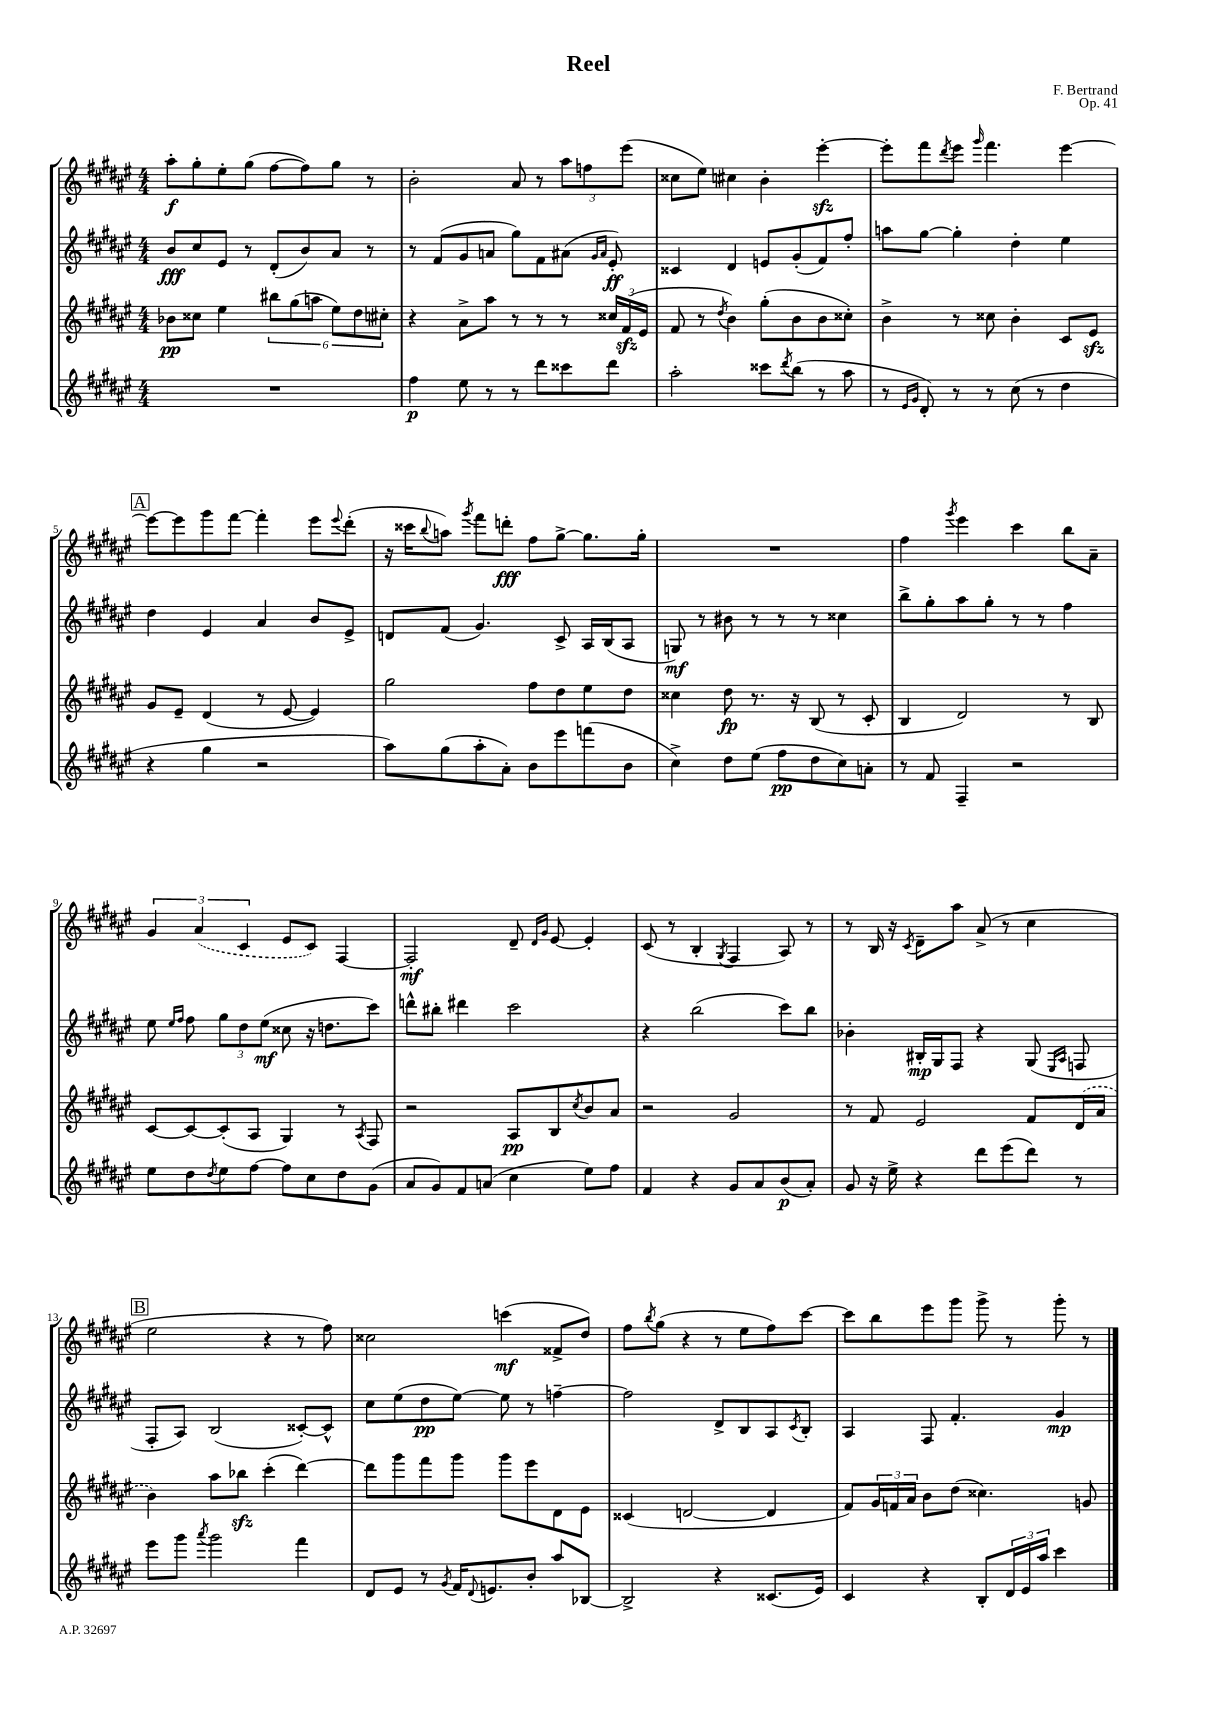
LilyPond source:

\header { title = "Reel" composer = "F. Bertrand" opus = "Op. 41" }
<<
\new StaffGroup <<
\new Staff = "s0" {
    \clef treble \key fis \major \numericTimeSignature \time 4/4
    ais''8-.\f gis''8-. eis''8-. gis''8( fis''8~ fis''8) gis''8 r8 |
    b'2-. ais'8 r8 \tuplet 3/2 { ais''8 f''8 eis'''8( } |
    cisis''8 eis''8) cis''4 b'4-. eis'''4~-.\sfz |
    eis'''8-. fis'''8 \acciaccatura { dis'''8 } eis'''8 \grace { gis'''16 } fis'''4. eis'''4~ |
    \mark \markup { \box "A" } eis'''8~ eis'''8 gis'''8 fis'''8~ fis'''4-. eis'''8 \appoggiatura { eis'''8 } dis'''8-.( |
    r16 cisis'''16 \appoggiatura { b''8 } a''8) \acciaccatura { gis'''8 } fis'''8 d'''8-.\fff fis''8 gis''8~-> gis''8. gis''16-. |
    R1 |
    fis''4 \acciaccatura { gis'''8 } eis'''4 cis'''4 b''8 ais'8-- |
    \tuplet 3/2 { gis'4 \once \slurDashed ais'4( cis'4 } eis'8 cis'8) fis4~ |
    fis2-.\mf dis'8-- \grace { dis'16 gis'16 } eis'8~ eis'4-. |
    cis'8( r8 b4-. \acciaccatura { gis8 } fis4 ais8) r8 |
    r8 b16 r16 \acciaccatura { cis'8 } dis'8-- ais''8 ais'8->( r8 cis''4 |
    \mark \markup { \box "B" } eis''2 r4 r8 fis''8) |
    cisis''2 c'''4\mf( fisis'8-> dis''8) |
    fis''8 \acciaccatura { b''8 } gis''8( r4 r8 eis''8 fis''8) cis'''8~ |
    cis'''8 b''8 eis'''8 gis'''8 gis'''8-> r8 gis'''8-. r8 \bar "|." |
}
\new Staff = "s1" {
    \clef treble \key fis \major \numericTimeSignature \time 4/4
    b'8\fff cis''8 eis'8 r8 dis'8-.( b'8) ais'8 r8 |
    r8 fis'8( gis'8 a'8 gis''8) fis'8 ais'8( \grace { gis'16 ais'16 } eis'8-.\ff) |
    cisis'4 dis'4 e'8 gis'8-.( fis'8) fis''8-. |
    a''8 gis''8~ gis''4-. dis''4-. eis''4 |
    \mark \markup { \box "A" } dis''4 eis'4 ais'4 b'8 eis'8-> |
    d'8 fis'8( gis'4.) cis'8-> ais16 b16( ais8 |
    g8\mf) r8 bis'8 r8 r8 r8 cisis''4 |
    b''8-> gis''8-. ais''8 gis''8-. r8 r8 fis''4 |
    eis''8 \grace { eis''16 fis''16 } fis''8 \tuplet 3/2 { gis''8 dis''8 eis''8\mf( } cisis''8 r16 d''8. cis'''8) |
    d'''8-^ bis''8-. dis'''4 cis'''2 |
    r4 b''2( cis'''8) b''8 |
    bes'4-. bis16-.\mp gis16 fis8 r4 gis8( \grace { eis16 ais16 } f8 |
    \mark \markup { \box "B" } fis8-. ais8) b2( cisis'8~-.) cisis'8-^ |
    cis''8 eis''8( dis''8\pp eis''8~) eis''8 r8 f''4~-- |
    f''2 dis'8-> b8 ais8 \acciaccatura { cis'8 } b8-. |
    ais4 fis8 fis'4.-. gis'4\mp \bar "|." |
}
\new Staff = "s2" {
    \clef treble \key fis \major \numericTimeSignature \time 4/4
    bes'8\pp cisis''8 eis''4 \tuplet 6/4 { bis''8 gis''8( a''8 eis''8) dis''8 cis''8-. } |
    r4 ais'8-> ais''8 r8 r8 r8 \tuplet 3/2 { cisis''16 fis'16\sfz( eis'16 } |
    fis'8 r8 \acciaccatura { dis''8 } b'4) gis''8-.( b'8 b'8 cisis''8-.) |
    b'4-> r8 cisis''8 b'4-. cis'8 eis'8\sfz |
    \mark \markup { \box "A" } gis'8 eis'8-- dis'4( r8 eis'8~ eis'4) |
    gis''2 fis''8 dis''8 eis''8 dis''8 |
    cisis''4 dis''8\fp r8. r16 b8( r8 cis'8-. |
    b4 dis'2) r8 b8 |
    cis'8~ cis'8~ cis'8-.( ais8 gis4) r8 \acciaccatura { ais8 } fis8 |
    r2 ais8\pp b8 \acciaccatura { cis''8 } b'8 ais'8 |
    r2 gis'2 |
    r8 fis'8 eis'2 fis'8 \once \slurDashed dis'16( ais'16 |
    \mark \markup { \box "B" } b'4) ais''8 bes''8\sfz cis'''4-.( dis'''4~) |
    dis'''8 gis'''8 fis'''8 gis'''8 gis'''8 eis'''8 dis'8 eis'8 |
    cisis'4( d'2~ d'4 |
    fis'8) \tuplet 3/2 { gis'16 f'16 ais'16 } b'8 dis''8( cisis''4.) g'8 \bar "|." |
}
\new Staff = "s3" {
    \clef treble \key fis \major \numericTimeSignature \time 4/4
    R1 |
    fis''4\p eis''8 r8 r8 dis'''8 cisis'''8 dis'''8 |
    ais''2-. cisis'''8 \acciaccatura { dis'''8 } b''8( r8 ais''8 |
    r8 \grace { eis'16 gis'16 } dis'8-.) r8 r8 cis''8( r8 dis''4 |
    \mark \markup { \box "A" } r4 gis''4 r2 |
    ais''8) gis''8( ais''8-. ais'8-.) b'8 eis'''8 f'''8( b'8 |
    cis''4->) dis''8 eis''8( fis''8\pp dis''8 cis''8) a'8-. |
    r8 fis'8 fis4-- r2 |
    eis''8 dis''8 \acciaccatura { dis''8 } eis''8 fis''8~ fis''8 cis''8 dis''8 gis'8( |
    ais'8 gis'8) fis'8 a'8( cis''4 eis''8) fis''8 |
    fis'4 r4 gis'8 ais'8 b'8\p( ais'8-.) |
    gis'8 r16 eis''16-> r4 dis'''8 eis'''8( dis'''8) r8 |
    \mark \markup { \box "B" } eis'''8 gis'''8 \acciaccatura { ais'''8 } gis'''2 fis'''4 |
    dis'8 eis'8 r8 \acciaccatura { gis'8 } fis'16 \appoggiatura { dis'8 } e'8. b'8-. ais''8 bes8~ |
    bes2-> r4 cisis'8.( eis'16) |
    cis'4 r4 b8-. \tuplet 3/2 { dis'16 eis'16 ais''16 } cis'''4 \bar "|." |
}
>>
>>
